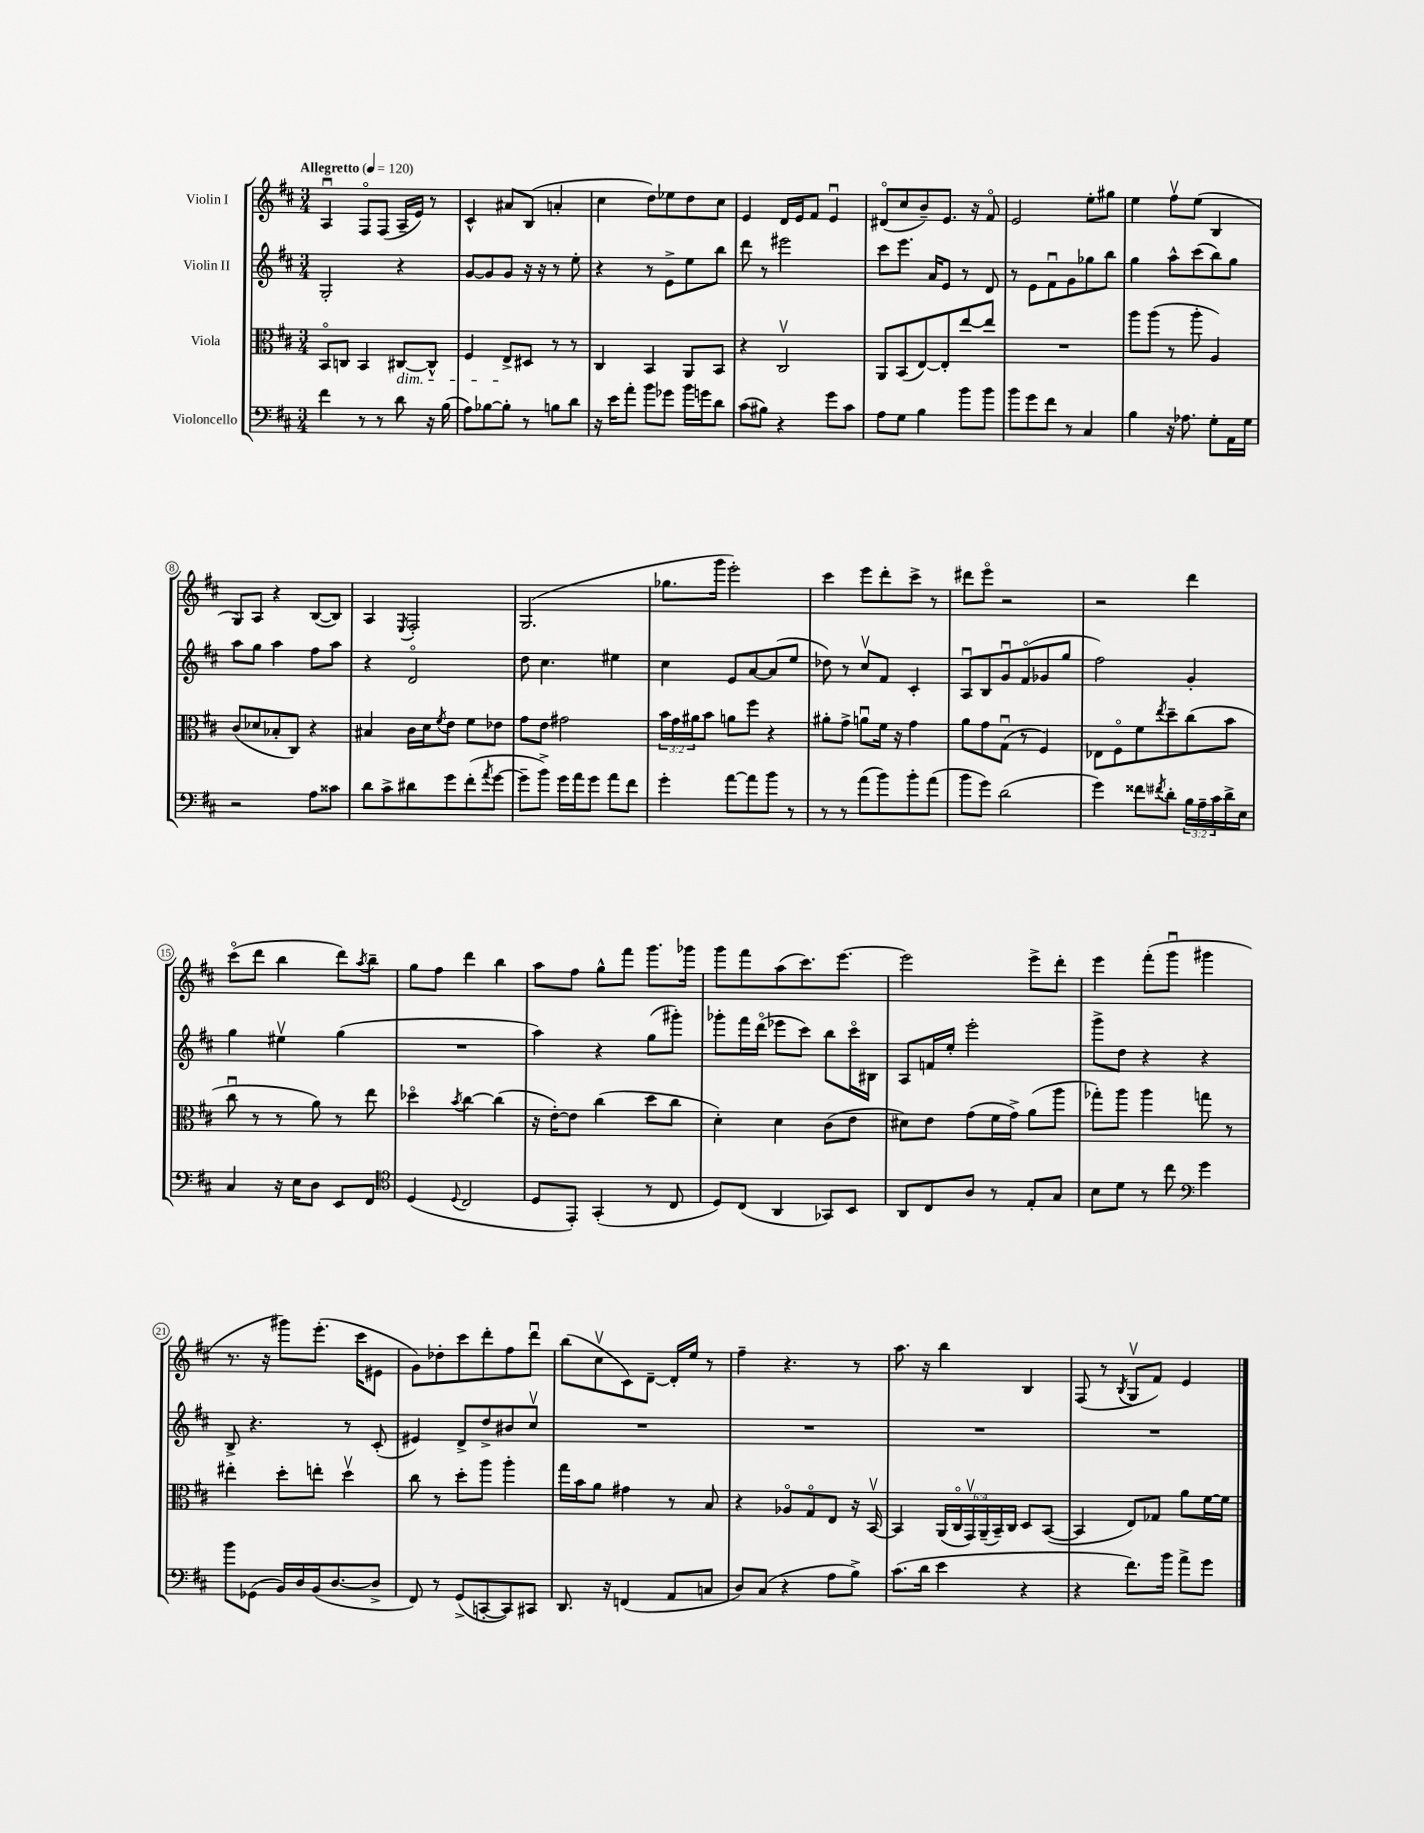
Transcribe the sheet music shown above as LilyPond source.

<<
\new StaffGroup <<
\new Staff = "s0" \with { instrumentName = "Violin I" } {
    \clef treble \key d \major \numericTimeSignature \time 3/4 \tempo "Allegretto" 4 = 120
    a4\downbow fis8\flageolet fis8( a16-- e'16) r8 |
    cis'4-^ ais'8 b8( a'4-. |
    cis''4 d''8) ees''8 d''8 cis''8 |
    e'4 d'16 e'16 fis'8 e'4\downbow |
    dis'8\flageolet( cis''8 b'8--) e'8. r16 fis'8\flageolet |
    e'2 e''8-. gis''8 |
    e''4 fis''8\upbow e''8( b4 |
    g8) a8 r4 b8~( b8) |
    a4 \acciaccatura { e8 } fis2-. |
    g2.( |
    ges''8. g'''16 e'''2-.) |
    cis'''4 e'''8 d'''8-. cis'''8-> r8 |
    dis'''8 e'''8\flageolet r2 |
    r2 d'''4 |
    cis'''8\flageolet( d'''8 b''4 d'''8) \acciaccatura { a''8 } b''8-- |
    g''8 fis''8 d'''4 b''4 |
    a''8 fis''8 g''8-^ fis'''8 g'''8. ges'''16 |
    g'''8 fis'''8 a''8( cis'''8.) e'''8.~ |
    e'''2 e'''8-> d'''8-. |
    e'''4 fis'''8-.( g'''8\downbow gis'''4 |
    r8. r16 gis'''8) e'''8.-.( cis'''16 eis'8 |
    g'8) des''8-. cis'''8 d'''8-. fis''8 d'''8\downbow |
    b''8( cis''8\upbow cis'8) d'8~-- d'16-. e''16 r8 |
    fis''4-- r4. r8 |
    a''8. r16 b''4 b4 |
    fis8( r8 \acciaccatura { b8 } g8\upbow fis'8) e'4 \bar "|." |
}
\new Staff = "s1" \with { instrumentName = "Violin II" } {
    \clef treble \key d \major \numericTimeSignature \time 3/4
    g2-. r4 |
    g'8~ g'8 g'8 r16 r16 r8 e''8-. |
    r4 r8 e'8-> e''8 b''8 |
    d'''8 r8 eis'''2 |
    cis'''8 e'''8. a'16 e'8 r8 d'8 |
    r8 e'8 fis'8\downbow g'8 ges''8 b''8 |
    g''4 a''8-^ cis'''8( b''8) g''8 |
    a''8 g''8 a''4 fis''8 a''8 |
    r4 d'2\flageolet |
    d''8 cis''4. eis''4 |
    cis''4 e'8 a'8~ a'8( e''8 |
    des''8) r8 cis''8\upbow fis'8 cis'4-. |
    a8\downbow b8 g'8\downbow fis'8\flageolet( ges'8 g''8 |
    fis''2) g'4-. |
    g''4 eis''4\upbow g''4( |
    R2. |
    a''4) r4 g''8( gis'''8-.) |
    ges'''8-. fis'''16 d'''16\flageolet( ees'''8 cis'''8) b''8 cis'''16\flageolet bis16 |
    a8 f'16 e''16-. e'''2-. |
    g'''8-> d''8 r4 r4 |
    b8-> r4. r8 cis'8-.( |
    eis'4) d'8-> d''8-> bis'8 cis''8\upbow |
    R2. |
    R2. |
    R2. |
    R2. \bar "|." |
}
\new Staff = "s2" \with { instrumentName = "Viola" } {
    \clef alto \key d \major \numericTimeSignature \time 3/4 \override Staff.TupletNumber.text = #tuplet-number::calc-fraction-text
    b,8\flageolet c8 b,4 cis8~\dim cis8-^ |
    fis4 e8->\! dis8 r8 r8 |
    cis4 b,4 a,8 b,8 |
    r4 cis2\upbow |
    a,8 b,8( e8~) e8-. e''8~ e''8 |
    R2. |
    a''8 a''8( r8 a''8-. a4) |
    cis'8( des'8 bes8-. cis8) r4 |
    bis4 cis'16 d'16 \acciaccatura { fis'8 } e'8 fis'8 ees'8 |
    g'8 e'8 gis'2 |
    \tuplet 3/2 { b'16 g'16 ais'16 } b'8 a'8 fis''8 r4 |
    ais'8-. g'8-> a'8\downbow fis'16 r16 g'4 |
    a'8 g'8 g8\downbow( r8 fis4) |
    ees8 fis8\flageolet fis'8 \acciaccatura { e''8 } d''8-- cis''8( b'8 |
    cis''8\downbow r8 r8 a'8) r8 e''8 |
    des''4\flageolet \acciaccatura { b'8 } cis''4~ cis''4( |
    r16 e'16~-.) e'8 cis''4( d''8 cis''8 |
    d'4-.) d'4 cis'8( e'8 |
    dis'8) e'8 g'8( fis'16 g'16->) a'8( a''8 |
    ges''8-.) a''8 a''4 g''8 r8 |
    eis''4-. d''8-. e''8-. d''4\upbow |
    cis''8 r8 d''8-. a''8 a''4-. |
    g''16 b'16 a'8 gis'4 r8 b8 |
    r4 aes8\flageolet g8\flageolet e8 r16 b,16~\upbow |
    b,4 \tuplet 6/4 { a,16( cis16\flageolet g,16\upbow) a,16--( b,16--) cis16 } d8 b,8~( |
    b,4 e8) ges8 a'8 fis'16~ fis'16 \bar "|." |
}
\new Staff = "s3" \with { instrumentName = "Violoncello" } {
    \clef bass \key d \major \numericTimeSignature \time 3/4 \override Staff.TupletNumber.text = #tuplet-number::calc-fraction-text
    fis'4 r8 r8 d'8 r16 b16( |
    a8) bes8~ bes8-. r8 b8 d'8 |
    r16 e'16 a'8-. b'8 ges'8 b'16 g'16 d'8 |
    cis'8( bis8) r4 g'8 cis'8 |
    a8 g8 b4 b'8 b'8 |
    b'8 g'8 fis'8 r8 cis4 |
    b4 r16 aes8. g8-. a,16 g16 |
    r2 a8 cisis'8 |
    d'8 cis'8-> dis'8 g'8 fis'8-.( \acciaccatura { a'8 } g'8~ |
    g'8-- b'8->) g'16 a'16 g'8 a'8 fis'8 |
    g'4-. a'8~ a'8 b'8 r8 |
    r8 r8 a'8( b'8) b'8-. a'8( |
    b'8 g'8) d'2( |
    g'4) fisis'8 \acciaccatura { fis'8 } d'8-. \tuplet 3/2 { b16 a16-- cis'16 } d'16-> e16 |
    cis4 r16 e16 d8 e,8 fis,8 |
    \clef tenor d4( \appoggiatura { d8 } cis2 |
    d8 e,8-.) g,4-.( r8 cis8 |
    d8) cis8( a,4 ges,8) b,8 |
    a,8 cis8 a8 r8 e8-. g8 |
    b8 d'8 r8 cis''8 \clef bass g'4 |
    b'8 ges,8( b,16) d16 b,16( d8.~ d8-> |
    fis,8) r8 g,8->( c,8~-. c,8) cis,8 |
    d,8. r16 f,4( a,8 c8 |
    d8) cis8( r4 a8 b8->) |
    cis'8.( d'16 e'4 r4 |
    r4 fis'8.) b'16 a'8-> g'8 \bar "|." |
}
>>
>>
\layout { \context { \Score \override BarNumber.stencil = #(make-stencil-circler 0.1 0.3 ly:text-interface::print) } }
